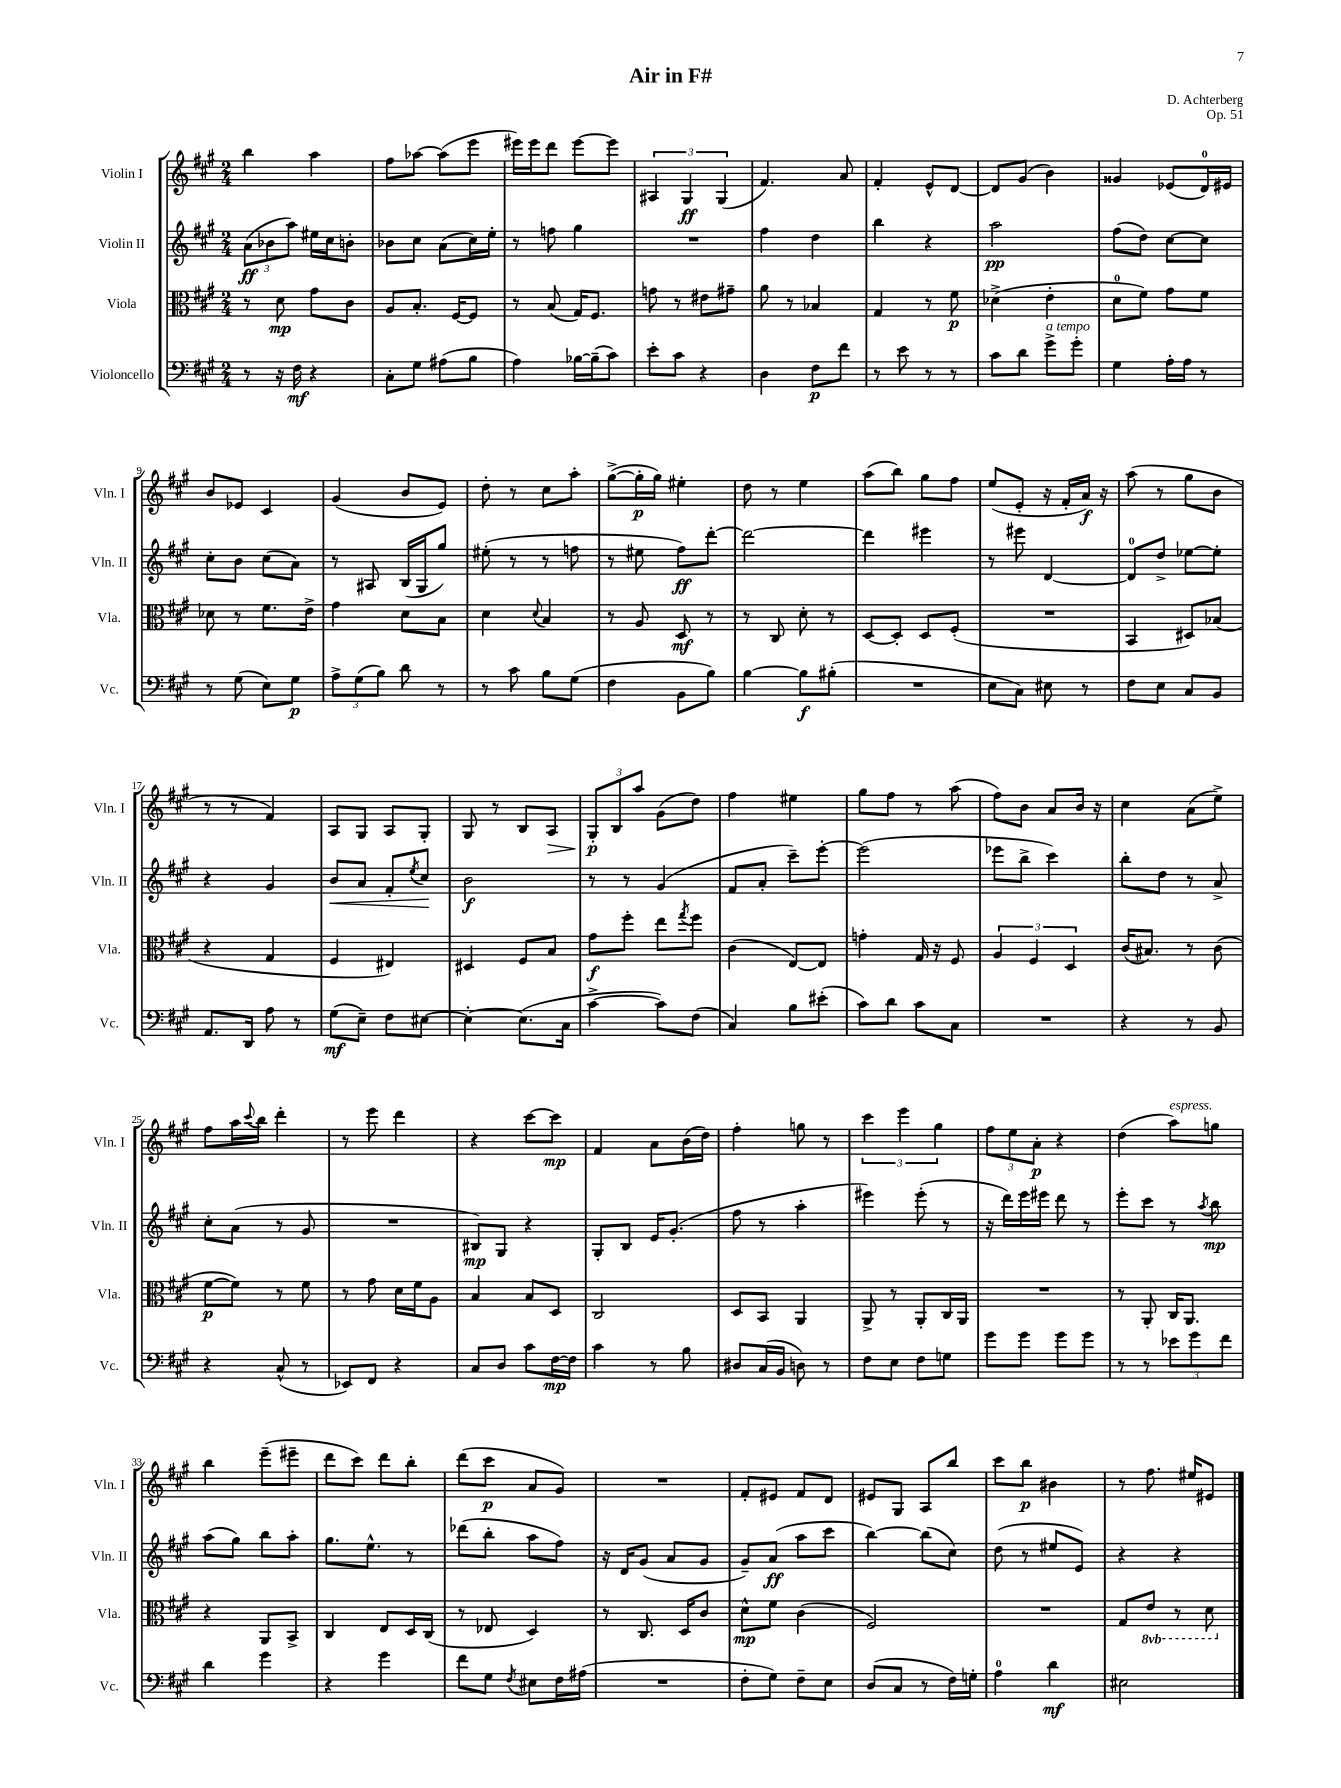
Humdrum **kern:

**kern	**kern	**kern	**kern
*staff4	*staff3	*staff2	*staff1
*clefF4	*clefC3	*clefG2	*clefG2
*k[f#c#g#]	*k[f#c#g#]	*k[f#c#g#]	*k[f#c#g#]
*M2/4	*M2/4	*M2/4	*M2/4
8r	8r	(12a\L	4bb\
.	.	12b-\	.
16r	8d\	.	.
.	.	12aa\J)	.
16F#\	.	.	.
4r	8g#\L	16ee#\LL	4aa\
.	.	16cc#\J	.
.	8c#\J	8b'\J	.
=	=	=	=
8C#'\L	8A/L	8b-\L	8ff#\L
8G#\J	8.B'/J	8cc#\J	[8aa-\J
(8A#\L	.	(8a\L	(8aa-\]L
.	[16F#/LK	.	.
8B\J	8F#/]J	16cc#\L)	8eee\J
.	.	16ee'\JJ	.
=	=	=	=
4A\)	8r	8r	16eee#\LL)
.	.	.	16eee#\J
.	(8B/	8ff\	8ddd\J
[16B-\LL	16G#/LK)	4gg#\	[8eee#\L
(16B-~\]J	8.F#/J	.	.
8c#\J)	.	.	8eee#\]J
=	=	=	=
8e'\L	8g\	2r	6A#/
8c#\J	8r	.	.
.	.	.	6G#/
4r	8e#\L	.	.
.	.	.	(6G#/
.	8g#~\J	.	.
=	=	=	=
4D\	8a\	4ff#\	4.f#/)
.	8r	.	.
8F#\L	4B-/	4dd\	.
8f#\J	.	.	8a/
=	=	=	=
8r	4G#/	4bb\	4f#'/
8e\	.	.	.
8r	8r	4r	8e^^/L
8r	8f#\	.	[8d/J
=	=	=	=
8c#\L	(4d-^\	2aa\	8d/]L
8d\J	.	.	(8g#/J
8g#^\L	4e'\	.	4b\)
8g#'\J	.	.	.
=	=	=	=
4G#\	8d\L	(8ff#\L	4g##/
.	8f#\J)	8dd\J)	.
16A'\LL	8g#\L	[8cc#\L	(8e-/L
16A\JJ	.	.	.
8r	8f#\J	8cc#\]J	16d/L)
.	.	.	16e#/JJ
=	=	=	=
8r	8d-\	8cc#'\L	8b/L
(8G#\	8r	8b\J	8e-/J
8E\L)	8.f#\L	(8cc#\L	4c#/
8G#\J	.	8a\J)	.
.	16e^\Jk	.	.
=	=	=	=
12A^\L	4g#\	8r	(4g#/
(12G#\	.	.	.
.	.	8A#/	.
12B\J)	.	.	.
8d\	8d\L	(16B/LL	8b/L
.	.	16G#/J	.
8r	8B\J	8gg#/J)	8e/J)
=	=	=	=
8r	4d\	(8ee#'\	8dd'\
8c#\	.	8r	8r
.	8qqd/	.	.
8B\L	4B/	8r	8cc#\L
(8G#\J	.	8ff\	8aa'\J
=	=	=	=
4F#\	8r	8r	([8gg#^\L
.	8A/	8ee#\	16gg#'\]L
.	.	.	16gg#\JJ)
8BB\L	8D/	8ff#\L)	4ee#'\
8B\J)	8r	[8ddd'\J	.
=	=	=	=
[4B\	8r	2ddd\_	8dd\
.	8C#/	.	8r
8B\]L	8d'\	.	4ee\
(8B#'\J	8r	.	.
=	=	=	=
2r	[8D/L	4ddd\]	(8aa\L
.	8D'/]J	.	8bb\J)
.	8D/L	4eee#\	8gg#\L
.	(8F#'/J	.	8ff#\J
=	=	=	=
8E\L	2r	8r	(8ee/L
8C#\J)	.	8eee#\	8e'/J
8E#\	.	[4d/	16r
.	.	.	16f#'/LL
8r	.	.	16a/JJ)
.	.	.	16r
=	=	=	=
8F#\L	4BB/	8d/]L	(8aa\
8E\J	.	8dd^/J	8r
8C#/L	8D#/L)	[8ee-\L	8gg#\L
8BB/J	(8B-/J	8ee-'\]J	8b\J
=	=	=	=
8.AA/L	4r	4r	8r
.	.	.	8r
16DD/Jk	.	.	.
8A\	4G#/	4g#/	4f#/)
8r	.	.	.
=	=	=	=
(8G#\L	4F#/	8b/L	8A/L
8E~\J)	.	8a/J	8G#/J
8F#\L	4E#/)	8f#'/L	8A/L
.	.	8qee/	.
[8E#\J	.	8cc#/J	8G#'/J
=	=	=	=
4E#'\_	4D#/	2b\	8G#/
.	.	.	8r
(8.E#\]L	8F#/L	.	8B/L
.	8B/J	.	8A/J
16C#\Jk	.	.	.
=	=	=	=
[4c#^\	8g#\L	8r	12G#'/L
.	.	.	12B/
.	8ff#'\J	8r	.
.	.	.	12aa/J
8c#\]L)	8ee\L	(4g#/	(8g#\L
.	8qgg#/	.	.
(8F#\J	8ff#\J	.	8dd\J)
=	=	=	=
4C#/)	(4c#\	8f#/L	4ff#\
.	.	8a'/J	.
8B\L	[8E/L)	8ccc#~\L)	4ee#\
(8e#'\J	8E/]J	[8eee'\J	.
=	=	=	=
8c#\L)	4g'\	(2eee\]	8gg#\L
8d\J	.	.	8ff#\J
8c#\L	16G#/	.	8r
.	16r	.	.
8C#\J	8F#/	.	(8aa\
=	=	=	=
2r	6A/	8eee-\L	8ff#\L)
.	.	8bb^\J	8b\J
.	6F#/	.	.
.	.	4ccc#\)	8a/L
.	6D/	.	.
.	.	.	16b/Jk
.	.	.	16r
=	=	=	=
4r	(16c#/LK	8bb'\L	4cc#\
.	8.B#/J)	.	.
.	.	8dd\J	.
8r	8r	8r	(8a\L
8BB/	(8c#\	8a^/	8ee^\J)
=	=	=	=
4r	[8f#\L	8cc#'\L	8ff#\L
.	8f#\]J)	(8a\J	16aa\L
.	.	.	8qqccc#/
.	.	.	16bb\JJ
(8C#^^/	8r	8r	4ddd'\
8r	8f#\	8g#/	.
=	=	=	=
8EE-/L)	8r	2r	8r
8FF#/J	8g#\	.	8eee\
4r	16d\LL	.	4ddd\
.	16f#\J	.	.
.	8A\J	.	.
=	=	=	=
8C#/L	4B/	8B#/L)	4r
8D/J	.	8G#/J	.
8c#\L	8B/L	4r	[8ccc#\L
[16F#\L	8D/J	.	8ccc#\]J
16F#\]JJ	.	.	.
=	=	=	=
4c#\	2C#/	8G#'/L	4f#/
.	.	8B/J	.
8r	.	16e/LK	8a\L
.	.	(8.g#'/J	.
8B\	.	.	(16b\L
.	.	.	16dd\JJ)
=	=	=	=
8D#/L	8D/L	8ff#\	4ff#'\
(16C#/L	8BB/J	8r	.
16BB/JJ	.	.	.
8D\)	4AA/	4aa'\	8gg\
8r	.	.	8r
=	=	=	=
8F#\L	8AA^/	4eee#\)	6ccc#\
8E\J	8r	.	.
.	.	.	6eee\
8F#\L	8AA'/L	(8eee#'\	.
.	.	.	6gg#\
8G\J	16C#/L	8r	.
.	16AA/JJ	.	.
=	=	=	=
8g#\L	2r	16r	12ff#\L
.	.	16ddd\LL)	.
.	.	.	12ee\
8g#\J	.	16eee\	.
.	.	.	12a'\J
.	.	16eee#\JJ	.
8g#\L	.	8ddd\	4r
8g#\J	.	8r	.
=	=	=	=
8r	8r	8eee'\L	(4dd\
8r	8AA'/	8ccc#\J	.
12e-\L	16C#/LK	8r	8aa\L)
.	8.AA/J	.	.
12g#\	.	.	.
.	.	8qaa/	.
.	.	8bb\	8gg\J
12f#\J	.	.	.
=	=	=	=
4d\	4r	(8aa\L	4bb\
.	.	8gg#\J)	.
4g#\	8AA/L	8bb\L	(8eee~\L
.	8BB^/J	8aa'\J	8eee#~\J
=	=	=	=
4r	4C#/	8.gg#\L	8ddd\L
.	.	.	8ccc#\J)
.	.	8.ee^^\J	.
4g#\	8E/L	.	8ddd\L
.	16D/L	8r	8bb'\J
.	(16C#/JJ	.	.
=	=	=	=
8f#\L	8r	(8ddd-\L	(8ddd\L
8G#\J	8E-/	8bb'\J	8ccc#\J
8qF#/	.	.	.
8E#\L	4D/)	8aa\L	8a/L
16F#\L	.	8ff#\J)	8g#/J)
(16A#\JJ	.	.	.
=	=	=	=
2r	8r	16r	2r
.	.	16d/LK	.
.	8.C#/	(8g#/J	.
.	.	8a/L	.
.	16D/LK	.	.
.	8c#/J	8g#/J	.
=	=	=	=
8F#'\L	8d^^\L	8g#~/L)	8f#'/L
8G#\J)	8f#\J	(8a/J	8e#/J
8F#~\L	(4c#\	8aa\L	8f#/L
8E\J	.	8ccc#\J	8d/J
=	=	=	=
(8D/L	2F#/)	[4bb\)	8e#/L
8C#/J	.	.	8G#/J
8r	.	(8bb\]L	8A/L
16F#\LL)	.	8cc#\J)	8bb/J
16G'\JJ	.	.	.
=	=	=	=
4A\	2r	(8dd\	8ccc#\L
.	.	8r	8bb\J
4d\	.	8ee#/L	4b#\
.	.	8e/J)	.
=	=	=	=
2E#\	8G#/L	4r	8r
.	8E/J	.	8.ff#\
.	8r	4r	.
.	.	.	16ee#/LK
.	8D\	.	8e#/J
==	==	==	==
*-	*-	*-	*-
